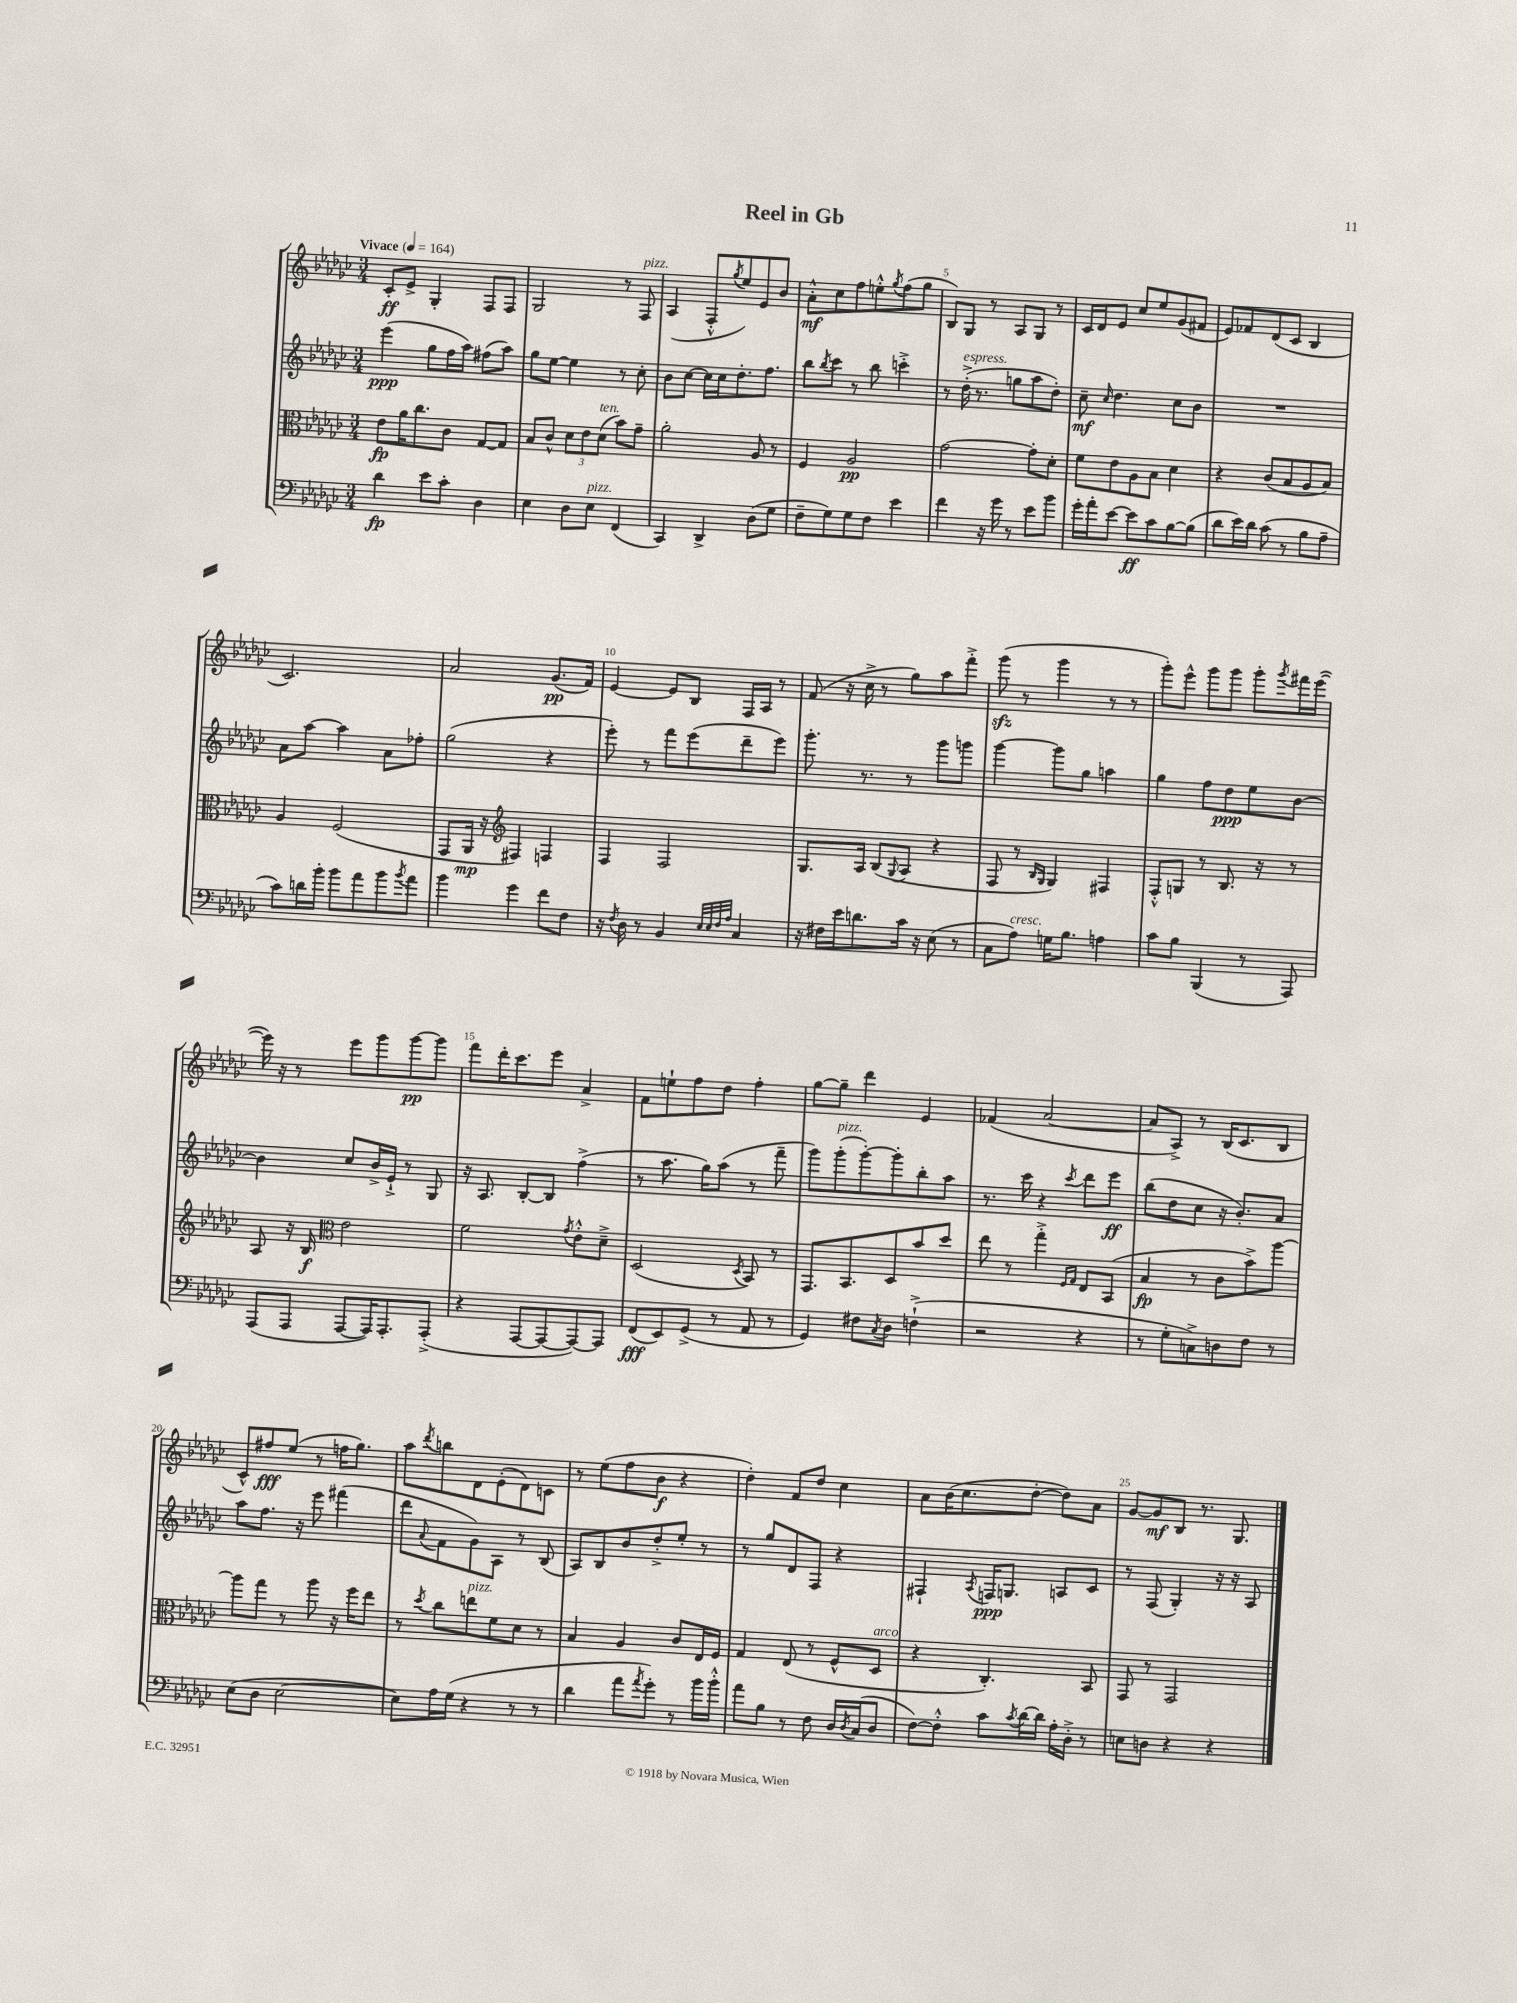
\header { title = "Reel in Gb" }
<<
\new StaffGroup <<
\new Staff = "s0" {
    \clef treble \key ges \major \numericTimeSignature \time 3/4 \tempo "Vivace" 4 = 164
    ces'8-.\ff ees'8-> ges4-. f8 f8 |
    ges2 r8 f8^\markup { \italic "pizz." } |
    aes4( f8-.-^ \acciaccatura { ges''8 } ees''8) ees'8 bes'8 |
    aes'8-.-^\mf ces''8 f''8 e''8-.-^ \acciaccatura { ges''8 } f''8( ges''8 |
    bes8) ges8 r8 aes8 ges8 r8 |
    ces'16 des'16 ees'8 ces''8 ees''8 ges'8( fis'8 |
    ees'8) fes'8 des'8( ces'8 bes4 |
    ces'2.) |
    aes'2 ges'8.\pp( f'16) |
    ees'4~ ees'8 bes8 f16 aes16 r8 |
    f'8( r16 ces''16-> r8 ges''8) aes''8 f'''8-.-> |
    ges'''8\sfz( r8 ges'''4 r8 r8 |
    ges'''8-.) ees'''8-^ ges'''8 ges'''8 ges'''8-. \acciaccatura { ges'''8 } fis'''16 ees'''16~( |
    ees'''16) r16 r8 ees'''8 ges'''8 ges'''8~\pp ges'''8 |
    f'''8 des'''16-. ces'''8. ees'''8 aes'4-> |
    f'8 e''8-! f''8 des''8 f''4-. |
    ges''8~ ges''8-- des'''4 ees'4 |
    fes'4( aes'2~ |
    aes'8 aes8->) r8 bes16( ces'8. bes8 |
    ces'8-^) fis''8\fff ees''8( r8 f''16 ges''8.) |
    aes''8 \acciaccatura { des'''8 } b''8 des'8 ees'8-.( des'8) c'8 |
    r8 ees''8( f''8 bes'8\f r4 |
    des''4-.) f'8 des''8 ces''4 |
    aes'8 bes'16( ces''8. des''8~-. des''8) aes'8 |
    ges'8~ ges'8\mf bes8 r8. ges8. \bar "|." |
}
\new Staff = "s1" {
    \clef treble \key ges \major \numericTimeSignature \time 3/4
    ees'''4\ppp( ges''8 f''16 aes''16) fis''8( aes''8) |
    ges''8 ees''8~ ees''4 r8 ces''8-. |
    bes'8 ces''8~ ces''16 ces''16 des''8.-. f''8. |
    bes''8 \acciaccatura { bes''8 } ces'''8 r8 bes''8 c'''4-.-> |
    r8 des''16-.->^\markup { \italic "espress." }( r8. g''8 aes''8 des''8-.) |
    ces''8--\mf \grace { ces''16 } des''4. ces''8 bes'8 |
    R2. |
    aes'8 aes''8~ aes''4 aes'8 fes''8-. |
    ges''2( r4 |
    ees'''8-.) r8 f'''8 ees'''8( des'''8-- ees'''8) |
    ges'''8.-. r8. r8 ges'''8 g'''8 |
    ges'''4~ ges'''8 ges''8 a''4 |
    ges''4 f''8 des''8\ppp ees''8 bes'8~ |
    bes'4 ces''8 bes'16-> ees'16-!-> r8 ges8 |
    r16 aes8. bes8~-. bes8 f''4->( |
    r8 aes''8. ges''16) aes''8( r8 f'''8-- |
    ges'''8) ges'''8-.^\markup { \italic "pizz." }( ges'''8~-.) ges'''8-. bes''8-. aes''8 |
    r8. ces'''16 r4 \acciaccatura { ces'''8 } des'''8 ees'''8\ff |
    bes''8( des''8 ces''8 r16 bes'8.-.) aes'8 |
    aes''8 f''8. r16 ees'''8 fis'''4( |
    des'''8 \appoggiatura { aes'8 } f'8 ges'8) aes8 r8 bes8( |
    aes8) bes8 bes'8 des''8-.-> ees''8-. r8 |
    r8 ges''8 des'8 f8 r4 |
    fis4-! \acciaccatura { aes8 } f16\ppp g8. a8 ces'8 |
    r8 f8( ges4-.) r16 r16 aes8 \bar "|." |
}
\new Staff = "s2" {
    \clef alto \key ges \major \numericTimeSignature \time 3/4
    ees'8\fp aes'16 ces''8. ces'8 ges8~ ges8 |
    bes8 ces'8-^ \tuplet 3/2 { des'8 ees'8 des'8^\markup { \italic "ten." }( } bes'8) ges'8-- |
    aes'2-. aes8 r8 |
    f4 aes2\pp |
    ges'2~ ges'8-. des'8-. |
    f'8 ees'8 aes8 bes8 des'4 |
    r4 ces'8( bes8 aes8 bes8) |
    aes4 f2( |
    ges,8 aes,16\mp r16 \clef treble fis4) f4 |
    f4 f2 |
    ges8. aes16 bes8( \appoggiatura { ges8 } aes8 r4 |
    f8 r8 \grace { bes16 ges16 } ges4) fis4 |
    f8-.-^ g8 r8 bes8. r16 r8 |
    aes8 r16 bes16\f \clef alto ees'2 |
    f'2 \acciaccatura { ges'8 } ees'8-.-^ des'8---> |
    des2( \acciaccatura { des8 } bes,8) r8 |
    ges,8. bes,8. des8 bes'8 des''8 |
    ees''8 r8 ges''4-.-> \grace { f16 ges16 } ees8 bes,8( |
    bes4\fp r8 ces'8 bes'8->) aes''8~ |
    aes''8 ges''8 r8 aes''8 r16 f''16 ees''8 |
    r8 \acciaccatura { des''8 } ces''8 e''8^\markup { \italic "pizz." } f'8 des'8 r8 |
    bes4 aes4 ces'8 ees16 f16 |
    ges4 ees8( r8 f8-^ des8^\markup { \italic "arco" } |
    r4 ces4.-.) bes,8 |
    ges,8 r8 ges,2 \bar "|." |
}
\new Staff = "s3" {
    \clef bass \key ges \major \numericTimeSignature \time 3/4
    des'4\fp ees'8 ces'8-. des4 |
    ees4 des8 ees8^\markup { \italic "pizz." } f,4( |
    ces,4) des,4-> des8( ges8 |
    f8-- ges8) ges8 f8 ees'4 |
    f'4 r16 ges'16 r8 ees'8 bes'8 |
    ges'16-. aes'16-. ees'8~ ees'8\ff ces'8 bes8~ bes8( |
    des'8 ees'16) des'16 ces'8( r8 bes8 aes8-- |
    ces'8) d'16 bes'16-. bes'8 aes'8 bes'8 \acciaccatura { bes'8 } aes'8 |
    bes'4 ges'4 f'8 f8 |
    r16 \acciaccatura { f8 } des16 r8 bes,4 \grace { ees32 ees32 f32 aes32 } ces4 |
    r16 fis16 ees'16 d'8. ces'16 r16 ees8( r8 |
    ces8 aes8^\markup { \italic "cresc." }) g16 bes8. a4 |
    ces'8 bes8 bes,,4( r8 aes,,8) |
    aes,,8( aes,,8 aes,,8~ aes,,16) aes,,8.-. aes,,8-.->( |
    r4 aes,,8~ aes,,8~ aes,,8~) aes,,8 |
    f,8\fff( ees,8) ges,8->( r8 aes,8 r8 |
    ges,4) fis8 \acciaccatura { ces8 } des8 f4-!->( |
    r2 r4 |
    r8 ges8-. c8->) d8 f8 r8 |
    ees8( des8 ees2~ |
    ees8) aes16 ges16( r4 r8 r8 |
    des'4 aes'8 \acciaccatura { aes'8 } ges'8-.) r8 bes'16 bes'16-.-^ |
    aes'8 bes8 r8 f8 des16 \acciaccatura { des8 } ces16( des8 |
    f8~) f8-.-^ ces'8 \acciaccatura { ces'8 } des'16~ des'16 aes16-. des16-.-> r8 |
    e8 d8 r4 r4 \bar "|." |
}
>>
>>
\layout { \context { \Score \override BarNumber.break-visibility = ##(#f #t #t) barNumberVisibility = #(every-nth-bar-number-visible 5) } }
